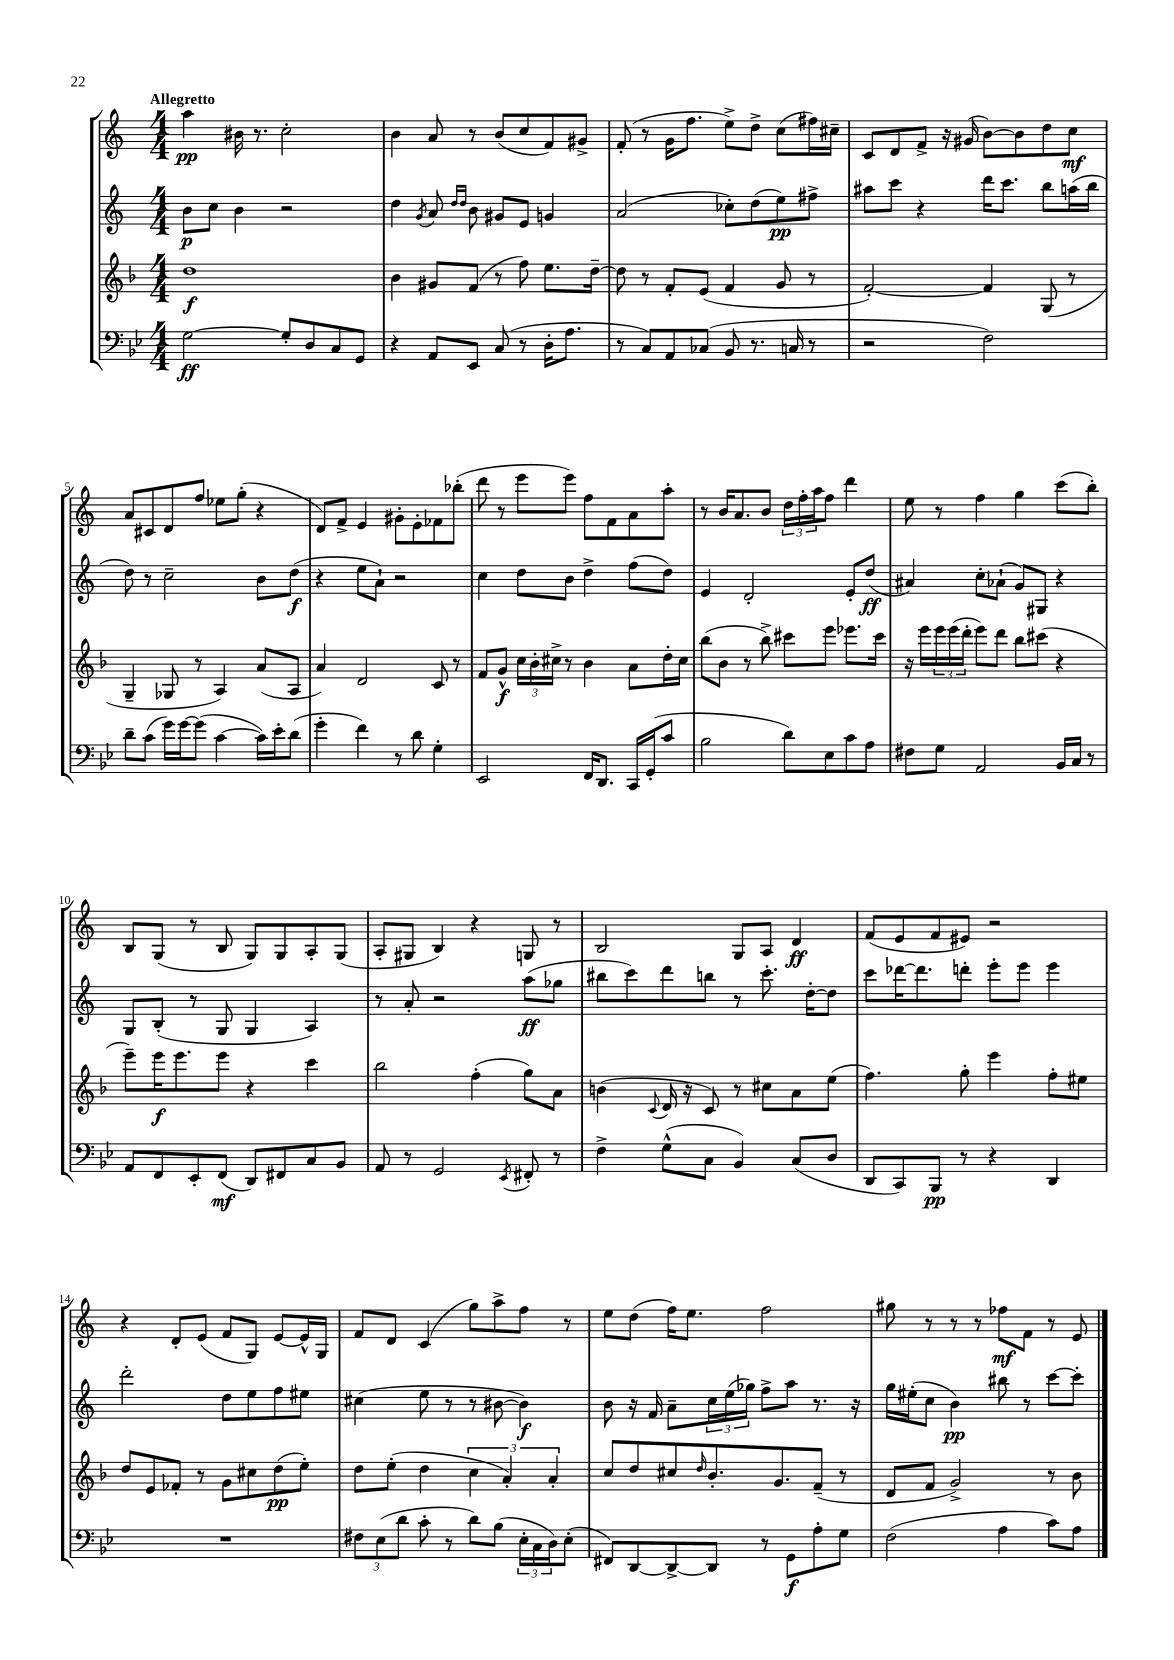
<<
\new StaffGroup <<
\new Staff = "s0" {
    \clef treble \key c \major \numericTimeSignature \time 4/4 \tempo "Allegretto"
    a''4\pp bis'16 r8. c''2-. |
    b'4 a'8 r8 b'8( c''8 f'8) gis'8-> |
    f'8-.( r8 g'16 f''8. e''8->) d''8-> c''8( fis''16) cis''16-- |
    c'8 d'8 f'8-> r16 gis'16( b'8~) b'8 d''8 c''8\mf |
    a'8 cis'8 d'8 f''8 ees''8 g''8-.( r4 |
    d'8) f'8-> e'4 gis'8-. e'8-. fes'8 bes''8-.( |
    d'''8 r8 e'''8 e'''8) f''8 f'8 a'8 a''8-. |
    r8 b'16 a'8. b'8 \tuplet 3/2 { d''16 f''16-. a''16 } f''8 d'''4 |
    e''8 r8 f''4 g''4 c'''8( b''8-.) |
    b8 g8( r8 b8 g8) g8 a8-. g8( |
    a8-. gis8 b4) r4 g8 r8 |
    b2 g8 a8 d'4\ff |
    f'8( e'8 f'8 eis'8) r2 |
    r4 d'8-. e'8( f'8 g8) e'8~ e'16-^ g16 |
    f'8 d'8 c'4( g''8) a''8-> f''8 r8 |
    e''8 d''8( f''16) e''8. f''2 |
    gis''8 r8 r8 r8 fes''8\mf f'8 r8 e'8 \bar "|." |
}
\new Staff = "s1" {
    \clef treble \key c \major \numericTimeSignature \time 4/4
    b'8\p c''8 b'4 r2 |
    d''4 \acciaccatura { g'8 } a'8 \grace { d''16 d''16 } b'8 gis'8 e'8 g'4 |
    a'2( ces''8-.) d''8( e''8\pp) fis''8-> |
    ais''8 c'''8 r4 d'''16 c'''8. b''8 a''16( b''16 |
    d''8) r8 c''2-- b'8 d''8\f( |
    r4 e''8 a'8-!) r2 |
    c''4 d''8 b'8 d''4-> f''8( d''8) |
    e'4 d'2-. e'8-. d''8\ff( |
    ais'4) c''8-. aes'8-!( g'8) gis8 r4 |
    g8 b8-.( r8 g8 g4 a4) |
    r8 a'8-. r2 a''8\ff( ges''8 |
    bis''8 c'''8) d'''8 b''8 r8 c'''8.-. d''16~-. d''8 |
    c'''8 des'''16~ des'''8. d'''8-. e'''8-. e'''8 e'''4 |
    d'''2-. d''8 e''8 f''8 eis''8 |
    cis''4( e''8 r8 r8 bis'8~ bis'4\f) |
    b'8 r16 f'16 a'8-- \tuplet 3/2 { c''16 e''16( ges''16) } f''8-> a''8 r8. r16 |
    g''16 eis''16-.( c''8 b'4\pp) bis''8 r8 c'''8~ c'''8-. \bar "|." |
}
\new Staff = "s2" {
    \clef treble \key f \major \numericTimeSignature \time 4/4
    d''1\f |
    bes'4 gis'8 f'8( r8 f''8) e''8. d''16~-- |
    d''8 r8 f'8-. e'8( f'4 g'8 r8 |
    f'2~-.) f'4 g8( r8 |
    g4-- ges8 r8 a4) a'8( a8 |
    a'4) d'2 c'8 r8 |
    f'8 g'8-^\f \tuplet 3/2 { c''16 bes'16-. cis''16-> } r8 bes'4 a'8 d''16-. cis''16 |
    bes''8( bes'8 r8 bes''8->) cis'''8 e'''8 ees'''8. cis'''16 |
    r16 e'''16 \tuplet 3/2 { e'''16 e'''16( d'''16-. } e'''8) d'''8 bes''8 cis'''8( r4 |
    e'''8--) e'''16\f e'''8. e'''8 r4 c'''4 |
    bes''2 f''4-.( g''8) a'8 |
    b'4( \appoggiatura { c'8 } d'16 r16 c'8) r8 cis''8 a'8 e''8( |
    f''4.) g''8-. e'''4 f''8-. eis''8 |
    d''8 e'8 fes'8-. r8 g'8 cis''8 d''8\pp( e''8-.) |
    d''8 e''8-.( d''4 \tuplet 3/2 { c''4 a'4-.) a'4-. } |
    c''8 d''8 cis''8 \grace { d''16 } bes'8.-. g'8. f'8--( r8 |
    d'8 f'8 g'2->) r8 bes'8 \bar "|." |
}
\new Staff = "s3" {
    \clef bass \key bes \major \numericTimeSignature \time 4/4
    g2~\ff g8-. d8 c8 g,8 |
    r4 a,8 ees,8 c8( r8 d16-. a8. |
    r8 c8) a,8 ces8( bes,8 r8. c16 r8 |
    r2 f2) |
    d'8-- c'8( g'16) g'16~ g'8( c'4~ c'16) ees'16-. d'8( |
    g'4-. f'4) r8 d'8 g4-. |
    ees,2 f,16 d,8. c,16 g,16-.( c'8 |
    bes2 d'8) ees8 c'8 a8 |
    fis8 g8 a,2 bes,16 c16 r8 |
    a,8 f,8 ees,8-. f,8\mf( d,8) fis,8 c8 bes,8 |
    a,8 r8 g,2 \acciaccatura { ees,8 } fis,8-. r8 |
    f4-> g8-^( c8 bes,4) c8( d8 |
    d,8 c,8) bes,,8\pp r8 r4 d,4 |
    R1 |
    \tuplet 3/2 { fis8 ees8( d'8 } c'8-. r8 d'8) bes8( \tuplet 3/2 { ees16-. c16 d16) } ees8-.( |
    fis,8) d,8~ d,8~-> d,8 r8 g,8\f a8-. g8 |
    f2( a4 c'8) a8 \bar "|." |
}
>>
>>
